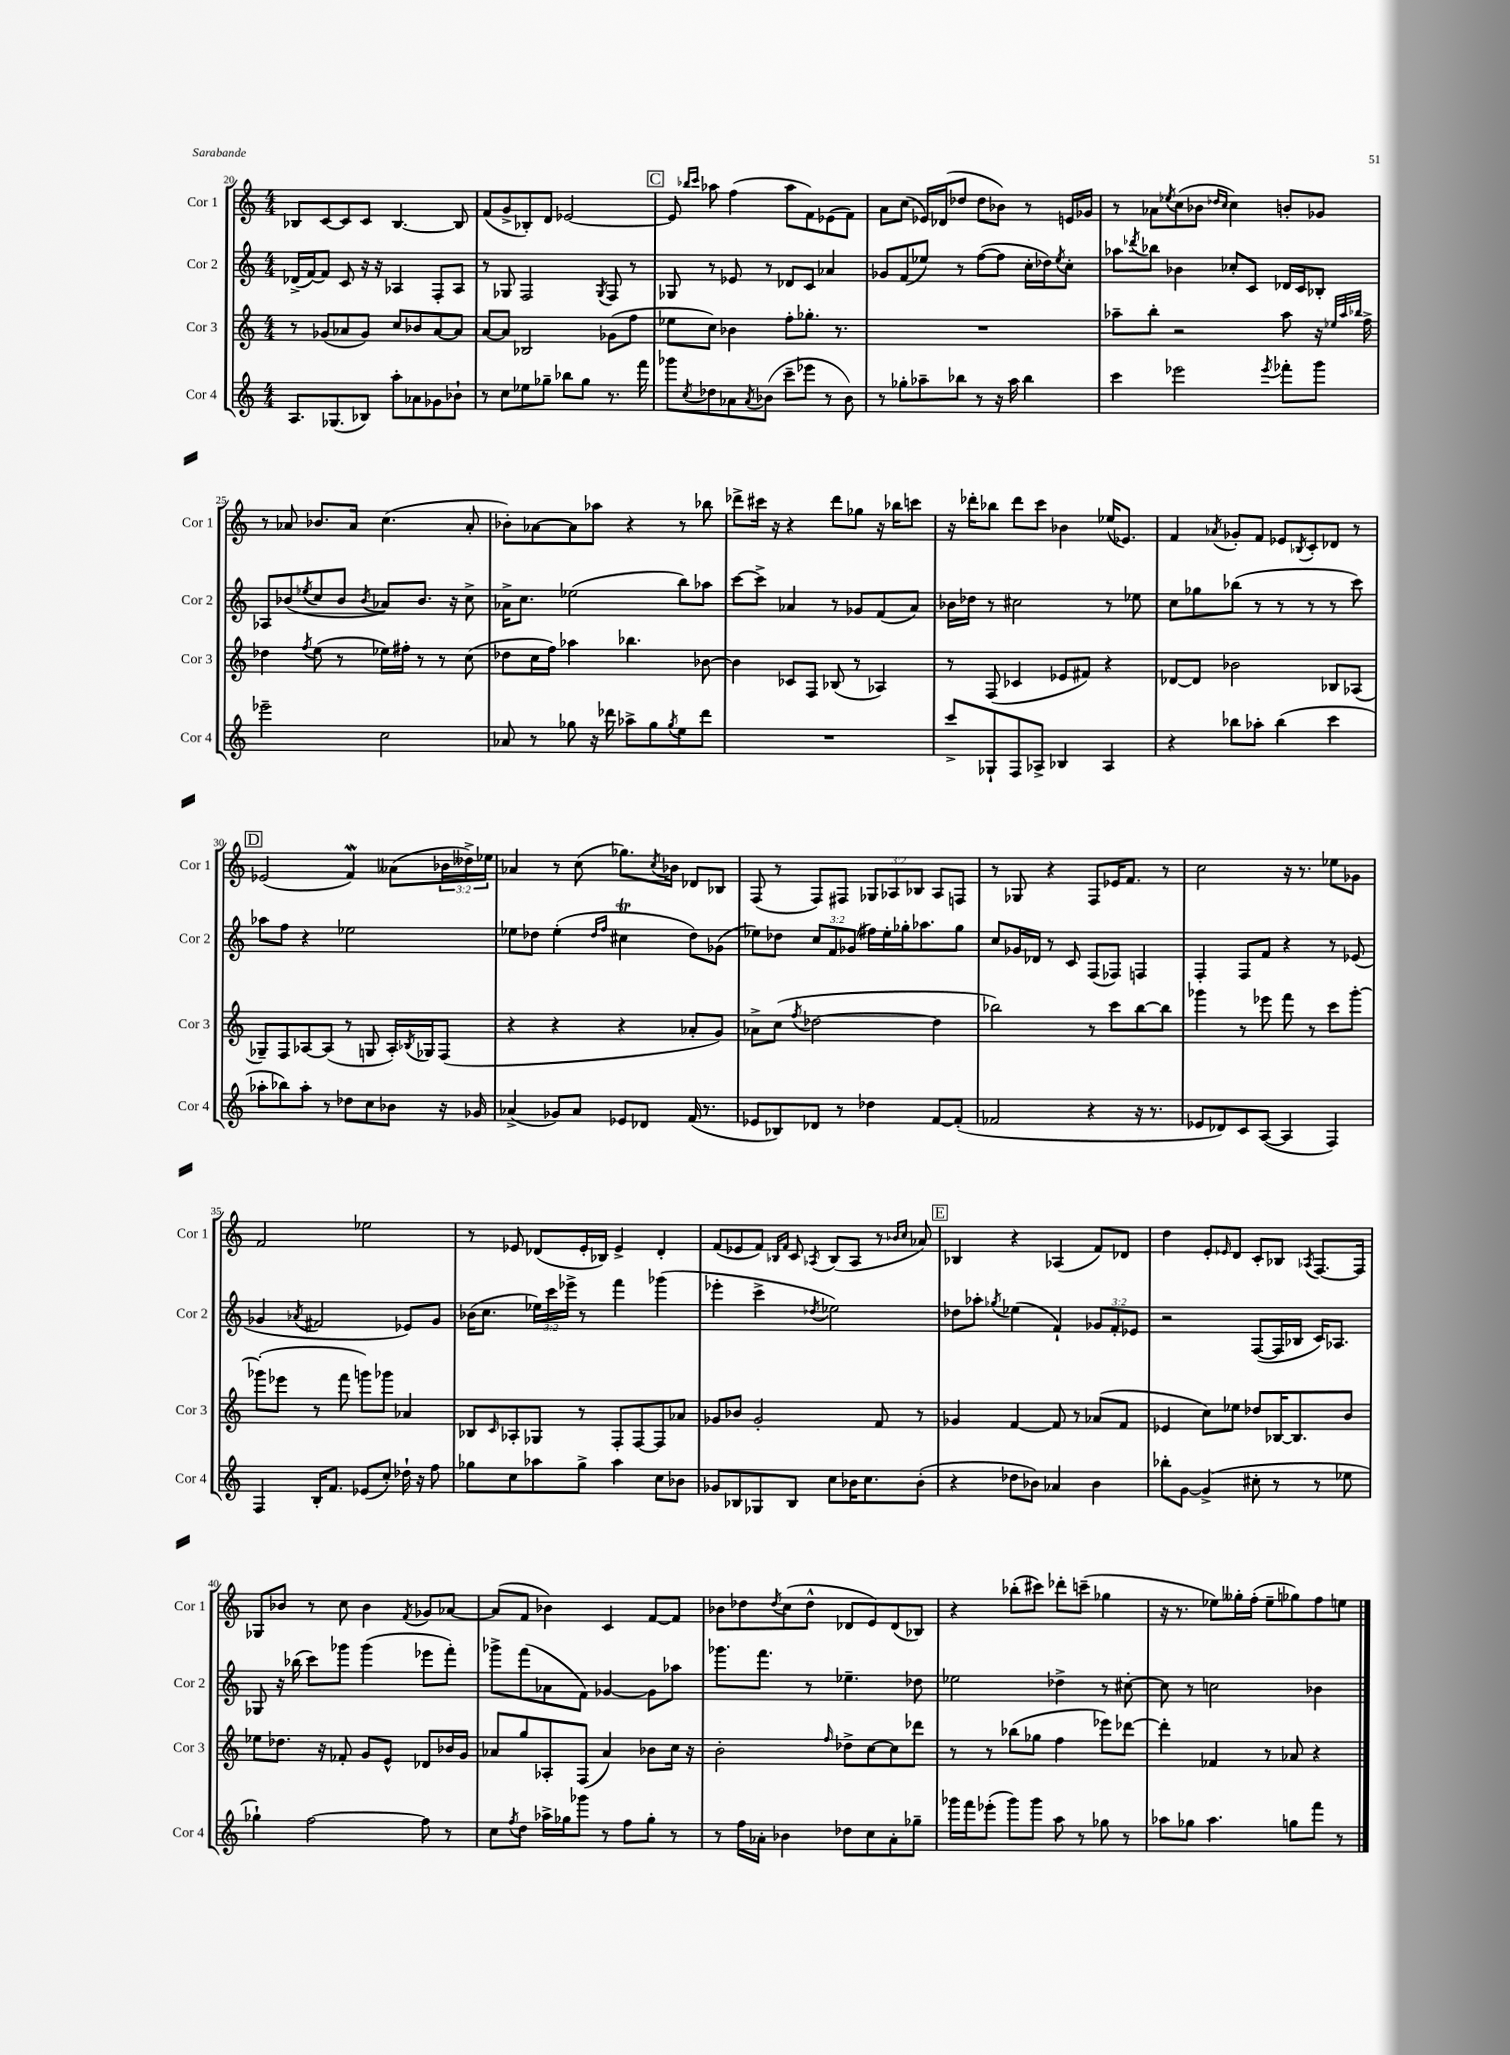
<<
\new StaffGroup <<
\new Staff = "s0" \with { instrumentName = "Cor 1" shortInstrumentName = "Cor 1" } {
    \clef treble \key c \major \numericTimeSignature \time 4/4 \override Staff.TupletNumber.text = #tuplet-number::calc-fraction-text
    bes8 c'8~ c'8 c'8 bes4.~ bes8 |
    f'8( g'8-> bes8-.) d'8 ees'2~ |
    \mark \markup { \box "C" } ees'8 \grace { bes''16 c'''16 } aes''8 f''4( aes''8 f'8) ees'8( f'8) |
    a'8 c''8( ees'16) des'16( des''8 des''8 bes'8) r8 e'16 ges'16 |
    r8 aes'8 \acciaccatura { ees''8 } c''8( bes'8 \grace { des''16 c''16 } c''4) b'8-. ges'8 |
    r8 aes'8 bes'8. aes'16 c''4.( aes'8-. |
    bes'8-.) aes'8~ aes'8 aes''8 r4 r8 bes''8 |
    des'''8-> cis'''16 r16 r4 des'''8 ges''8 r16 bes''16 c'''8 |
    r16 des'''16-. bes''8 des'''8 c'''8 bes'4 ees''16( ees'8.) |
    f'4 \acciaccatura { aes'8 } ges'8-. f'8 ees'8 \acciaccatura { bes8 } c'8-. des'8 r8 |
    \mark \markup { \box "D" } ees'2( f'4\mordent) aeses'8( \tuplet 3/2 { bes'16 deses''16->) ees''16 } |
    aes'4 r8 c''8( ges''8.) \acciaccatura { c''8 } bes'16 des'8 bes8 |
    f8( r8 f8) fis8 \tuplet 3/2 { ges8 aes8 bes8 } aes8 f8 |
    r8 ges8 r4 f8 ees'16 f'8. r8 |
    c''2 r16 r8. ees''8 ges'8 |
    f'2 ees''2 |
    r8 ees'8 des'8( ees'16-. bes16) ees'4-> des'4-. |
    f'8( ees'8 f'8) \grace { bes16 f'16 } c'8 \acciaccatura { aes8 } bes8( aes8 r8 \grace { bes'16 c''16 } aes'8) |
    \mark \markup { \box "E" } bes4 r4 aes4( f'8) des'8 |
    d''4 e'8-. \grace { ees'16 } d'8 c'8-. bes8 \acciaccatura { aes8 } f8.~ f16 |
    ges8 bes'8 r8 c''8 bes'4 \acciaccatura { f'8 } ges'8 aes'8~ |
    aes'8( f'8 bes'4) c'4 f'8~ f'8 |
    bes'8 des''8 \acciaccatura { des''8 } c''8( des''8-^ des'8 e'8) des'8( bes8) |
    r4 bes''8-.( cis'''8) des'''8-. c'''8--( ges''4 |
    r16 r8. ees''8) geses''16-. f''16-.( ees''8-- ges''8) f''8 e''8 \bar "|." |
}
\new Staff = "s1" \with { instrumentName = "Cor 2" shortInstrumentName = "Cor 2" } {
    \clef treble \key c \major \numericTimeSignature \time 4/4 \override Staff.TupletNumber.text = #tuplet-number::calc-fraction-text
    des'16->( f'16~) f'8 c'8 r16 r16 aes4 f8-. aes8 |
    r8 ges8 f2 \acciaccatura { ges8 } f8 r8 |
    \mark \markup { \box "C" } ges8 r8 ees'8 r8 des'8 c'8 aes'4 |
    ges'8 f'8( ees''8) r8 f''8~( f''8 c''16-. des''16) \acciaccatura { ees''8 } c''8-. |
    aes''8 \acciaccatura { des'''8 } bes''8 bes'4 ces''8-. c'8 des'16 c'16 bes8-. |
    aes8 bes'8( \acciaccatura { ees''8 } c''8 bes'8 \acciaccatura { bes'8 } aes'8) bes'8. r16 c''8-> |
    aes'16-> c''8. ees''2( b''8) aes''8 |
    c'''8~ c'''8-> aes'4 r8 ges'8 f'8( aes'8) |
    bes'16 des''16 r8 cis''2 r8 ees''8 |
    c''8 ges''8 bes''8( r8 r8 r8 r8 c'''8) |
    \mark \markup { \box "D" } aes''8 f''8 r4 ees''2 |
    ees''8 des''8 ees''4-.( \grace { des''16 f''16 } cis''4\trill des''8) ges'8( |
    ees''8) des''8 \tuplet 3/2 { c''8 f'8 ges'8( } fis''16) ees''16-. ges''16-. aes''8. ges''8 |
    c''8 ges'16 des'16 r8 c'8 f8( fes8) f4 |
    f4-. f8 f'8 r4 r8 ees'8( |
    ges'4 \acciaccatura { aes'8 } fis'2 ees'8) ges'8 |
    bes'16( c''8. \tuplet 3/2 { ees''16) c'''16 ees'''16-> } r8 f'''4 ges'''4( |
    ees'''4-. c'''4-> \acciaccatura { des''8 } ees''2) |
    \mark \markup { \box "E" } des''8 aes''8-. \acciaccatura { ges''8 } ees''4( f'4-!) \tuplet 3/2 { ges'8 f'8-. ees'8 } |
    r2 f8~( f16 bes16 c'16) aes8. |
    ges8 r16 bes''16( c'''8) ges'''8 ges'''4( ees'''8 f'''8-.) |
    ges'''8-> f'''8( aes'8 f'8) ges'4~ ges'8 aes''8 |
    ges'''8. f'''8. r8 ees''4.-- des''8 |
    ees''2 des''4-> r8 cis''8~-. |
    cis''8 r8 c''2 bes'4 \bar "|." |
}
\new Staff = "s2" \with { instrumentName = "Cor 3" shortInstrumentName = "Cor 3" } {
    \clef treble \key c \major \numericTimeSignature \time 4/4
    r8 ges'8( aes'8 ges'8) c''8 bes'8 aes'8~ aes'8 |
    a'8~ a'8 bes2 ges'8( f''8 |
    \mark \markup { \box "C" } ees''8 c''8) bes'4 f''8-. ges''8.-. r8. |
    R1 |
    aes''8-- b''8-. r2 aes''8 r16 \grace { ees''32 aes''32 bes''32 } f''16-> |
    des''4 \acciaccatura { f''8 } e''8( r8 ees''16) fis''16-. r8 r8 c''8( |
    des''8 c''16 f''16) aes''4 bes''4. bes'8~ |
    bes'4 ces'8 f8 bes8( r8 aes4) |
    r8 f8( ces'4 ees'8 fis'8) r4 |
    des'8~ des'8 bes'2 bes8 aes8( |
    \mark \markup { \box "D" } ges8--) f8 aes8~ aes8( r8 g8 aes16-.) \acciaccatura { bes8 } ges16 f8( |
    r4 r4 r4 aes'8-. g'8) |
    aes'8-> c''8( \acciaccatura { f''8 } des''2~ des''4 |
    bes''2) r8 c'''8 bes''8~ bes''8 |
    ges'''4 r8 ees'''8 f'''8 r8 c'''8 ges'''8~-. |
    ges'''8-.( ees'''8 r8 f'''8 g'''8) ges'''8 aes'4 |
    bes8 \grace { c'16 } aes8-. ges8 r8 f8-. f8~ f8 aes'8 |
    ges'8 bes'8 ges'2-. f'8 r8 |
    \mark \markup { \box "E" } ges'4 f'4~ f'8 r8 aes'8( f'8 |
    ees'4 c''8) ees''8 des''8 bes16~ bes8. b'8 |
    ees''8 des''8. r16 fes'8-. g'8 e'8-^ des'8 bes'16 g'16 |
    aes'8 g''8 aes8-. f8( aes'4) bes'8 c''16 r16 |
    b'2-. \grace { f''16 } des''8-> c''8~ c''8 des'''8 |
    r8 r8 bes''8( ges''8 f''4 ees'''8) des'''8~ |
    des'''4-. fes'4 r8 aes'8 r4 \bar "|." |
}
\new Staff = "s3" \with { instrumentName = "Cor 4" shortInstrumentName = "Cor 4" } {
    \clef treble \key c \major \numericTimeSignature \time 4/4
    a8. ges8.( bes8) a''8-. aes'8 ges'8 bes'8-! |
    r8 c''8 ees''8 ges''8-- bes''8 ges''8 r8. f'''16 |
    \mark \markup { \box "C" } ges'''8 \acciaccatura { c''8 } des''8 aes'8 \acciaccatura { aes'8 } bes'8( c'''8-- ees'''8 r8 bes'8) |
    r8 ges''8-. aes''8-- bes''8 r8 r16 aes''16 bes''4 |
    c'''4 ees'''2 \acciaccatura { ees'''8 } fes'''8-. g'''8 |
    ees'''2-- c''2 |
    aes'8 r8 ges''8 r16 des'''16 aes''8-> ges''8 \acciaccatura { ges''8 } e''8 des'''8 |
    R1 |
    c'''8-> ges8-! f8 aes8-> bes4 aes4 |
    r4 bes''8 aes''8-. bes''4( c'''4 |
    \mark \markup { \box "D" } aes''8-. bes''8) aes''8-. r8 des''8 c''8 bes'8 r16 ges'16 |
    aes'4->( ges'8) aes'8 ees'8 des'8 f'16( r8. |
    ees'8 bes8) des'8 r8 des''4 f'8~ f'8-.( |
    fes'2 r4 r16 r8. |
    ees'8 des'8) c'8 a8~( a4 f4) |
    f4 b16-. f'8. ees'8( c''8-.) des''16-! r16 f''8 |
    ges''8 c''8 aes''8 ges''8-> aes''4 c''8 bes'8 |
    ges'8 bes8 ges8 bes8 c''8 bes'16 c''8. bes'8-.( |
    \mark \markup { \box "E" } r4 des''8 bes'8) aes'4 bes'4 |
    bes''8-. g'8~ g'4->( cis''8-. r8 r8 ees''8 |
    ges''4-!) f''2~ f''8 r8 |
    c''8 \acciaccatura { f''8 } d''8 aes''16-> ges''16 ges'''8 r8 f''8 ges''8-. r8 |
    r8 f''16 aes'16-. bes'4 des''8 c''8 aes'8-. ges''8-- |
    ges'''16 f'''16 ees'''8-.( ges'''8) ges'''8 a''8 r8 ges''8 r8 |
    aes''8 ges''8 aes''4. g''8 f'''8 r8 \bar "|." |
}
>>
>>
\layout { \context { \Score currentBarNumber = #20 } }
